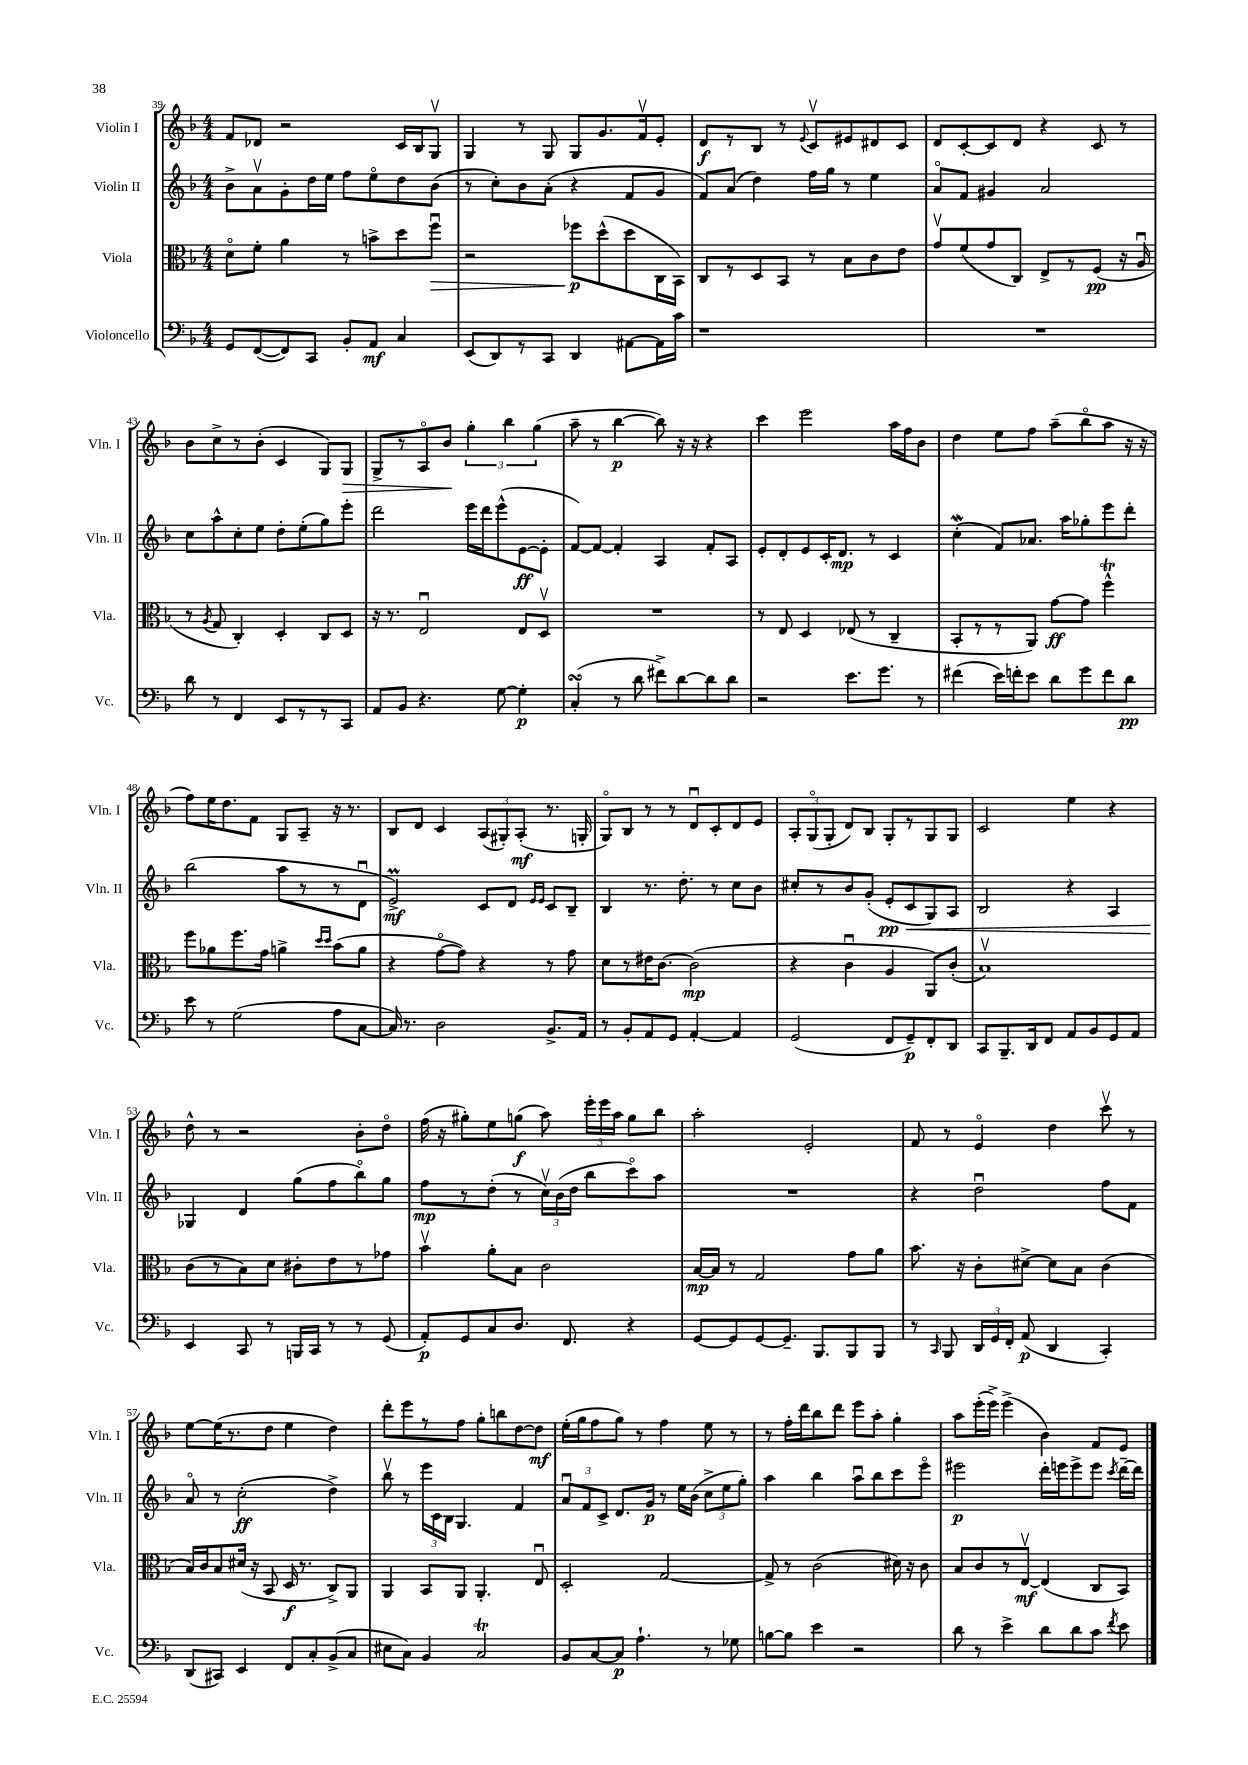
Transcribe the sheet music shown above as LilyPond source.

<<
\new StaffGroup <<
\new Staff = "s0" \with { instrumentName = "Violin I" shortInstrumentName = "Vln. I" } {
    \clef treble \key f \major \numericTimeSignature \time 4/4
    \autoBeamOff f'8[ des'8] r2 c'16[ bes16 g8]\upbow |
    g4 r8 g8 g8[ g'8. f'16\upbow e'8]-. |
    d'8[\f r8 bes8] r8 \appoggiatura { e'8 } c'8[\upbow eis'8 dis'8 c'8] |
    d'8[ c'8~-. c'8 d'8] r4 c'8 r8 |
    bes'8[ c''8-> r8 bes'8]-.( c'4 g8[) g8]\> |
    g8[-> r8 a8\flageolet bes'8]\! \tuplet 3/2 { g''4-. bes''4 g''4( } |
    a''8-- r8 bes''4~\p bes''8) r16 r16 r4 |
    c'''4 e'''2 a''16[ f''16 bes'8] |
    d''4 e''8[ f''8] a''8[--( bes''8\flageolet a''8] r16 r16 |
    f''8[) e''16 d''8. f'8] g8[ a8]-- r16 r8. |
    bes8[ d'8] c'4 \tuplet 3/2 { a8[( gis8-.) a8]-.\mf( } r8. g16-. |
    g8[\flageolet) bes8] r8 r8 d'8[\downbow c'8-. d'8 e'8] |
    \tuplet 3/2 { a8[-. g8\flageolet( g8]-. } d'8[) bes8] g8[-. r8 g8 g8] |
    c'2 e''4 r4 |
    d''8-^ r8 r2 bes'8[-. d''8]\flageolet |
    f''16( r16 gis''8[-.) e''8 g''8]\f( a''8) \tuplet 3/2 { e'''16[-. e'''16 a''16] } g''8[ bes''8] |
    a''2-. e'2-. |
    f'8 r8 e'4\flageolet d''4 c'''8\upbow r8 |
    e''8[~ e''16( r8. d''8] e''4 d''4) |
    d'''8[-. e'''8 r8 f''8] g''8[-. b''8 d''8~ d''8]\mf |
    e''16[-.( g''16 f''8 g''8]) r8 f''4 e''8 r8 |
    r8 f''16[-. d'''16 bes''8 d'''8] e'''8[ a''8]-. g''4-. |
    a''8[ e'''16-.( e'''16]->) e'''4->( bes'4) f'8[ e'8] \bar "|." |
}
\new Staff = "s1" \with { instrumentName = "Violin II" shortInstrumentName = "Vln. II" } {
    \clef treble \key f \major \numericTimeSignature \time 4/4
    \autoBeamOff bes'8[-> a'8\upbow g'8-. d''16 e''16] f''8[ e''8\flageolet d''8 bes'8]( |
    r8 c''8[-.) bes'8 a'8]-.( r4 f'8[ g'8] |
    f'8[) a'8]( d''4) f''16[ g''16] r8 e''4 |
    a'8[\flageolet f'8] gis'4 a'2 |
    c''8[ a''8-^ c''8-. e''8] d''8[-. e''8-.( g''8) e'''8]-. |
    d'''2 e'''16[ d'''16 e'''8-^( e'8~\ff e'8]-. |
    f'8[~) f'8]~ f'4-. a4 f'8[-. a8] |
    e'8[-. d'8-. e'8 c'16-. d'8.]\mp r8 c'4 |
    c''4-.\mordent( f'8[) aes'8.] a''16[ ges''8-. e'''8 d'''8]-. |
    bes''2( a''8[ r8 r8 d'8]\downbow |
    e'2->\prall\mf) c'8[ d'8] \grace { e'16[ e'16] } c'8[ bes8]-- |
    bes4 r8. d''8.-. r8 c''8[ bes'8] |
    cis''8[-. r8 bes'8 g'8]-.( e'8[-.\pp c'8\< g8) a8] |
    bes2 r4 a4 |
    ges4\! d'4 g''8[( f''8 bes''8\flageolet) g''8] |
    f''8[\mp r8 d''8]-.( r8 \tuplet 3/2 { c''16[\upbow) bes'16( d''16] } bes''8[ c'''8\flageolet) a''8] |
    R1 |
    r4 d''2\downbow f''8[ f'8] |
    a'8\flageolet r8 c''2-.\ff( d''4->) |
    bes''8\upbow r8 \tuplet 3/2 { e'''16[ c'16 bes16] } g4. f'4 |
    \tuplet 3/2 { a'8[\downbow f'8 c'8]-> } d'8.[ g'16]\p r8 e''16[ bes'16]( \tuplet 3/2 { c''8[-> e''8 g''8]-.) } |
    a''4 bes''4 a''8[\downbow bes''8 c'''8 e'''8]\flageolet |
    eis'''2\p d'''16[-. e'''16 e'''8-> e'''8] \acciaccatura { c'''8 } d'''16[~-- d'''16] \bar "|." |
}
\new Staff = "s2" \with { instrumentName = "Viola" shortInstrumentName = "Vla." } {
    \clef alto \key f \major \numericTimeSignature \time 4/4
    \autoBeamOff d'8[\flageolet f'8]-. a'4 r8 b'8[-> d''8 f''8]\downbow\> |
    r2 fes''8[\p\! d''8-^( d''8 c16 bes,16]) |
    c8[ r8 d8 bes,8] r8 bes8[ c'8 e'8] |
    g'8[\upbow f'8( g'8 c8]) e8[-> r8 f8]\pp( r16 a16\downbow |
    r8 \acciaccatura { a8 } g8 c4-.) d4-. c8[ d8] |
    r16 r8. e2\downbow e8[ d8]\upbow |
    R1 |
    r8 e8 d4 ees8( r8 c4-- |
    bes,8[-. r8 r8 a,8]) g'8[~\ff g'8] f''4-^\trill |
    f''8[ aes'8 f''8. g'16] a'4-> \grace { d''16[ d''16] } bes'8[( a'8] |
    r4 g'8[~\flageolet g'8]) r4 r8 g'8 |
    d'8[ r8 eis'16 c'8.]~ c'2\mp( |
    r4 c'4\downbow a4 a,8[) c'8]-.( |
    bes1\upbow) |
    c'8[( r8 bes8) d'8] cis'8[-. e'8 r8 ges'8] |
    bes'4\upbow a'8[-. bes8] c'2 |
    bes16[~\mp bes16] r8 g2 g'8[ a'8] |
    bes'8. r16 c'8[-. dis'8]~-> dis'8[ bes8] c'4( |
    bes16[) c'16 bes8 dis'16]( r16 bes,8 d16\f r8. c8[->) a,8] |
    a,4 bes,8[ a,8] a,4.-. e8\downbow |
    d2-. g2~ |
    g8-> r8 c'2( dis'16) r16 c'8 |
    bes8[ c'8 r8 e8]~\upbow\mf e4( c8[ bes,8]) \bar "|." |
}
\new Staff = "s3" \with { instrumentName = "Violoncello" shortInstrumentName = "Vc." } {
    \clef bass \key f \major \numericTimeSignature \time 4/4
    \autoBeamOff g,8[ f,8~( f,8) c,8] bes,8[-. a,8]\mf c4 |
    e,8[( d,8) r8 c,8] d,4 ais,8[~ ais,16 c'16] |
    r1 |
    R1 |
    d'8 r8 f,4 e,8[ r8 r8 c,8] |
    a,8[ bes,8] r4. g8~ g4-.\p |
    c4-.\turn( r8 d'8 fis'8[->) d'8~ d'8 d'8] |
    r2 e'8.[ g'8.] r8 |
    fis'4( e'16[) f'16-. e'8] d'8[ g'8 f'8 d'8]\pp |
    e'8 r8 g2( a8[ c8]~ |
    c16) r8. d2 bes,8.[-> a,16] |
    r8 bes,8[-. a,8 g,8] a,4~-. a,4 |
    g,2( f,8[ g,8--\p) f,8-. d,8] |
    c,8[ bes,,8.-- d,16 f,8] a,8[ bes,8 g,8 a,8] |
    e,4 c,8 r8 b,,16[ c,16] r8 r8 g,8( |
    a,8[-.\p) g,8 c8 d8.] f,8. r4 |
    g,8[~ g,8 g,8~ g,8.]-- bes,,8.[ bes,,8 bes,,8] |
    r8 \grace { c,16 } bes,,8 \tuplet 3/2 { d,16[ g,16 f,16]-. } a,8\p( d,4 c,4-.) |
    d,8[( cis,8]) e,4 f,8[ c8-. bes,8->( c8] |
    eis8[ c8]) bes,4 c2\trill |
    bes,8[ c8~ c8]\p a4.-! r8 ges8 |
    b8[~ b8] e'4 r2 |
    d'8 r8 e'4-> d'8[ d'8 c'8] \acciaccatura { f'8 } e'8 \bar "|." |
}
>>
>>
\layout { \context { \Score currentBarNumber = #39 } }
